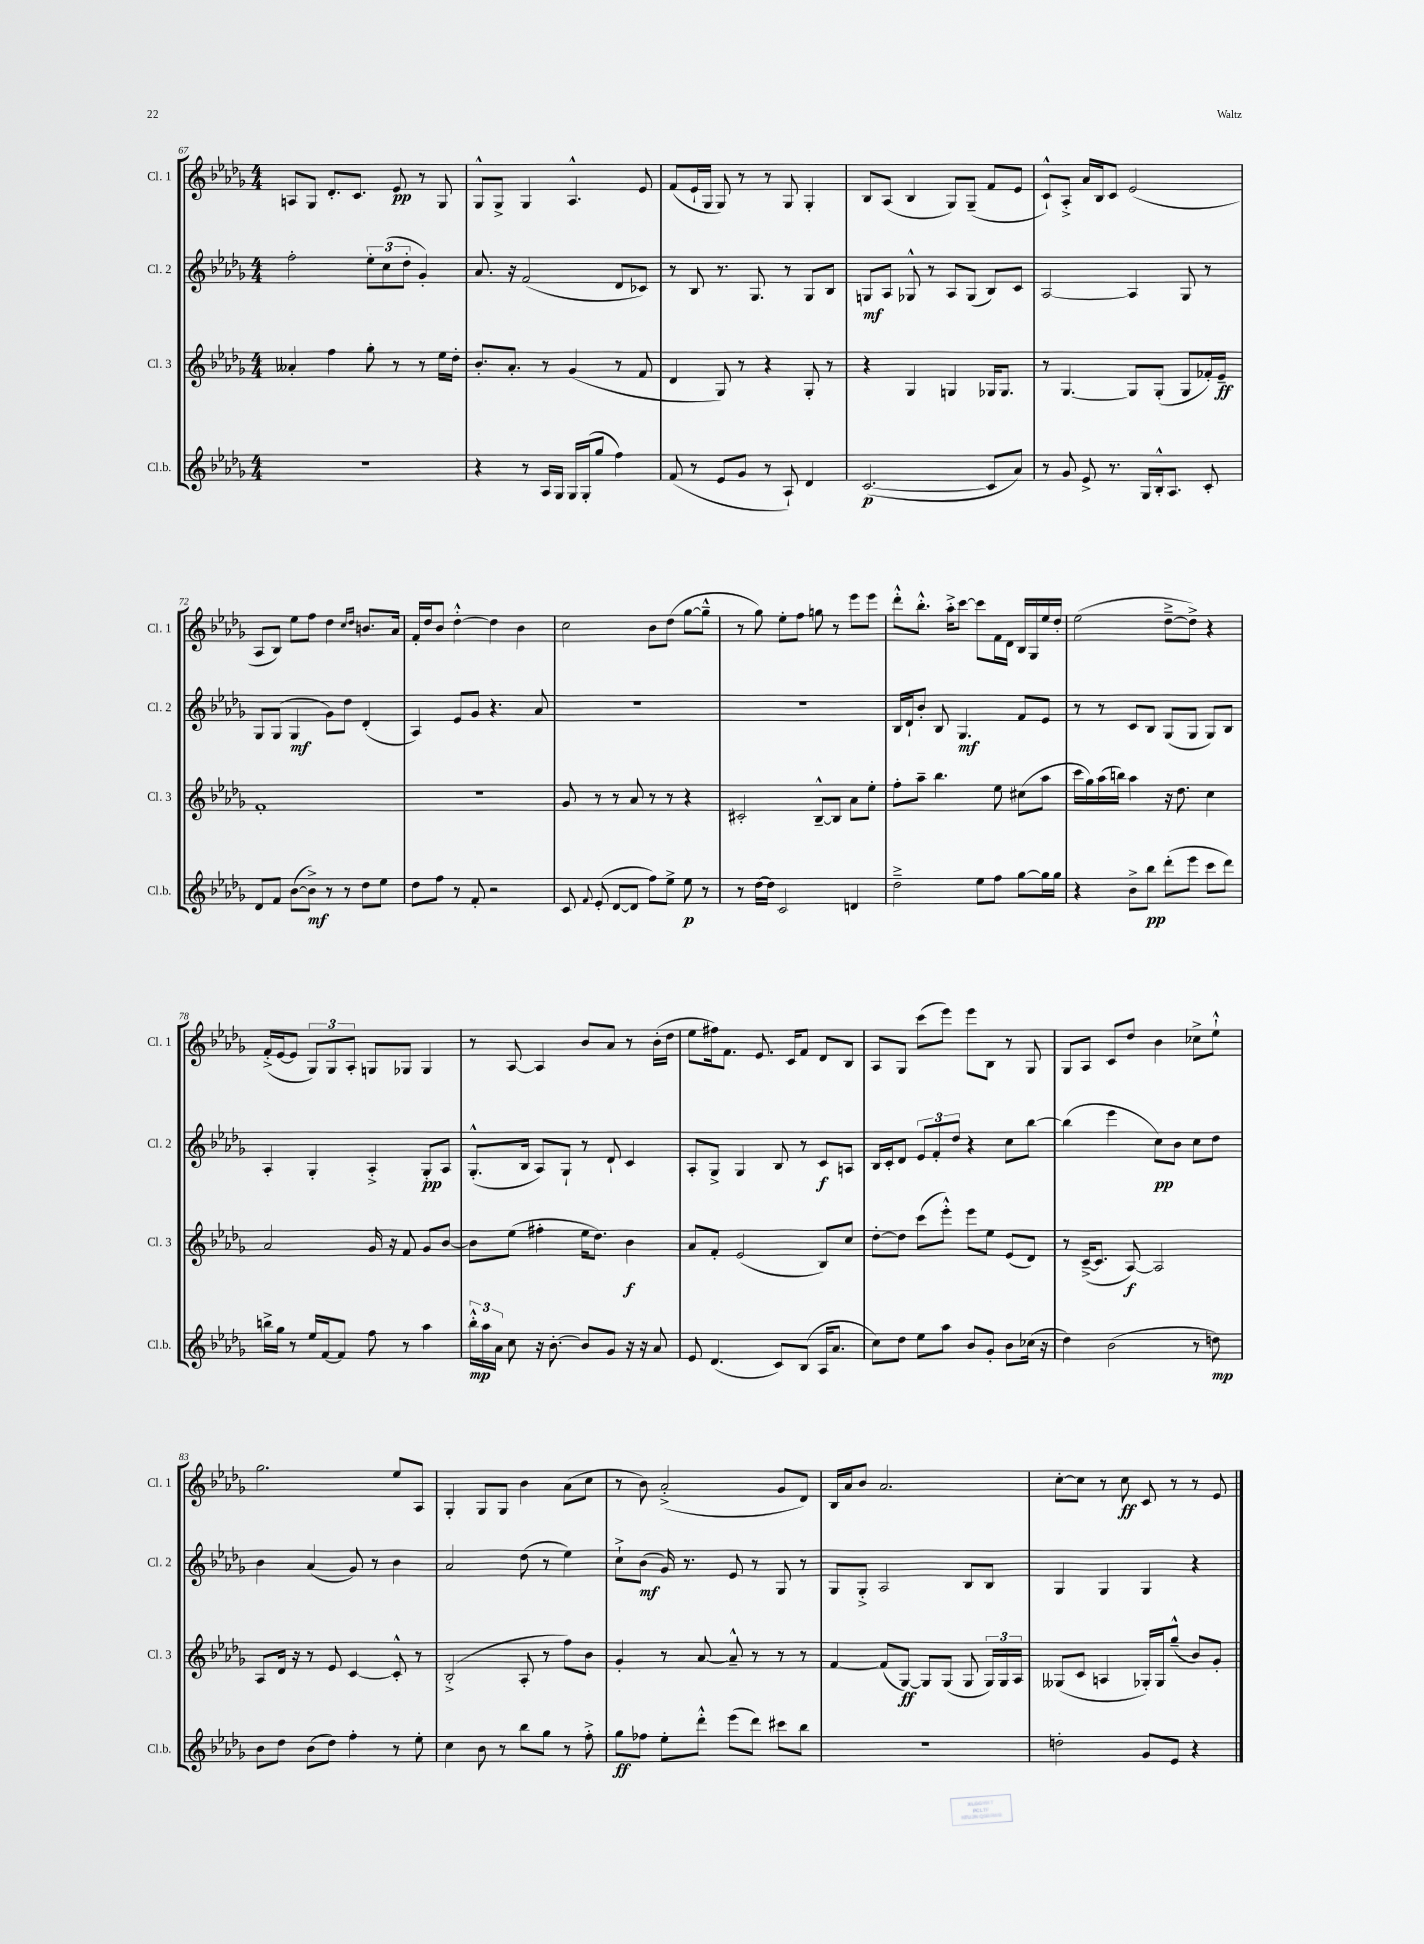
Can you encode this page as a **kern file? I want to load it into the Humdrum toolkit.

**kern	**kern	**kern	**kern
*staff4	*staff3	*staff2	*staff1
*clefG2	*clefG2	*clefG2	*clefG2
*k[b-e-a-d-g-]	*k[b-e-a-d-g-]	*k[b-e-a-d-g-]	*k[b-e-a-d-g-]
*M4/4	*M4/4	*M4/4	*M4/4
1r	4a--'/	2ff'\	8A/L
.	.	.	8G-/J
.	4ff\	.	8.d-'/L
.	.	.	8.c/J
.	8gg-'\	12ee-'\L	.
.	.	(12cc\	.
.	8r	.	8e-/
.	.	12dd-'\J	.
.	8r	4g-'/)	8r
.	16ee-\LL	.	8G-/
.	16dd-'\JJ	.	.
=	=	=	=
4r	8.b-'/L	8.a-/	8G-^^/L
.	.	.	8G-^/J
.	8.a-'/J	16r	.
8r	.	(2f/	4G-/
16A-/LL	8r	.	.
16G-/JJ	.	.	.
16G-/LL	(4g-/	.	4.A-^^/
(16G-'/J	.	.	.
8gg-/J	.	.	.
4ff\)	8r	8d-/L	.
.	8f/	8c-/J)	8e-/
=	=	=	=
(8f/	4d-/	8r	(8f/L
8r	.	8B-/	16e-`/L
.	.	.	16G-/JJ
8e-/L	8G-/)	8.r	8G-/)
8g-/J	8r	.	8r
.	.	8.G-/	.
8r	4r	.	8r
8A-`/)	.	8r	8G-/
4d-/	8G-'/	8G-/L	4G-'/
.	8r	8B-/J	.
=	=	=	=
([2.c/	4r	8G/L	8B-/L
.	.	8A-/J	(8A-/J
.	4G-/	8G-^^/	4B-/
.	.	8r	.
.	4G/	8A-/L	8G-/L)
.	.	(8G-/J	(8G-~/J
8c/]L	16G-/LK	8B-/L)	8f/L
.	8.G-/J	.	.
8a-/J)	.	8c/J	8e-/J
=	=	=	=
8r	8r	[2A-/	8c`^^/L)
8g-/	[4.G-/	.	8A-'^/J
8e-^/	.	.	16a-/LL
.	.	.	16B-/J
8.r	.	.	8c/J
.	8G-/]L	4A-/]	(2e-/
16G-/LL	.	.	.
16B-'^^/J	(8G-'/J	.	.
8.A-/J	.	.	.
.	8G-/L	8G-/	.
8c'/	16f-'/L)	8r	.
.	16e-~/JJ	.	.
=	=	=	=
8d-/L	1f'	8G-/L	8A-/L
8f/J	.	(8G-/J	8B-/J)
([8b-\L	.	4G-/	8ee-\L
8b-^\]J)	.	.	8ff\J
8r	.	8g-\L)	4dd-\
8r	.	8dd-\J	.
.	.	.	16qqcc/LL
.	.	.	16qqdd-/JJ
8dd-\L	.	(4d-'/	8.b/L
8ee-\J	.	.	.
.	.	.	16a-/Jk
=	=	=	=
8dd-\L	1r	4A-/)	16f'/LL
.	.	.	16dd-/J
8ff\J	.	.	8b-/J
8r	.	8e-/L	[4dd-'^^\
8f'/	.	8g-/J	.
2r	.	4.r	4dd-\]
.	.	.	4b-\
.	.	8a-/	.
=	=	=	=
8c/	8g-/	1r	2cc\
8qqf/	.	.	.
(8e-'/	8r	.	.
[8d-/L	8r	.	.
8d-/]J	8a-/	.	.
8ff\L)	8r	.	8b-\L
8ee-^\J	8r	.	(8dd-\J
8ee-\	4r	.	[8gg-\L
8r	.	.	8gg-~^^\]J
=	=	=	=
8r	2c#'/	1r	8r
[16dd-\LL	.	.	8gg-\)
16dd-\]JJ	.	.	.
2c/	.	.	8ee-'\L
.	.	.	8ff\J
.	[8B-~^^/L	.	8gg\
.	8B-/]J	.	8r
4d/	8a-\L	.	8eee-\L
.	8ee-'\J	.	8eee-\J
=	=	=	=
2dd-~^\	8ff'\L	16B-/LL	8ddd-'^^\L
.	.	16d-`/J	.
.	8aa-~\J	8b-'/J	8.bb-'^^\J
.	4.bb-\	8B-/	.
.	.	.	16aa-'^\LK
.	.	4.G-/	[8ccc\J
8ee-\L	.	.	8ccc\]L
8ff\J	8ee-\	.	16f\L
.	.	.	16d-\JJ
[8gg-\L	(8cc#\L	8f/L	16B-/LL
.	.	.	16G-/
16gg-\]L	8aa-\J	8e-/J	16ee-/
16gg-\JJ	.	.	16dd-'/JJ
=	=	=	=
4r	16ccc\LL	8r	(2ee-\
.	16gg-\)	.	.
.	(16aa-\	8r	.
.	16bb\JJ)	.	.
8b-^\L	4aa-\	8c/L	.
8bb-\J	.	8B-/J	.
(8ddd-'\L	16r	(8G-/L	[8dd-~^\L
.	8.dd-\	.	.
8eee-\J	.	8G-/J	8dd-^\]J)
8ccc\L	4cc\	8G-/L)	4r
8ddd-\J)	.	8B-/J	.
=	=	=	=
16bb^\LL	2a-/	4A-'/	(16f'^/LL
16gg-\JJ	.	.	[16e-/J
8r	.	.	8e-/]J
16ee-/LL	.	4G-'/	12G-/L)
[16f/J	.	.	.
.	.	.	12G-/
8f/]J	.	.	.
.	.	.	12A-'/J
8ff\	16g-/	4A-'^/	8G/L
.	16r	.	.
8r	8f/	.	8G-/J
4aa-\	8g-/L	8G-'/L	4G-/
.	[8b-/J	8A-/J	.
=	=	=	=
24bb-'^^\LL	8b-\]L	(8.G-'^^/L	8r
24aa-\	.	.	.
24a-\JJ	.	.	.
8cc\	(8ee-\J	.	[8A-/
.	.	16B-/Jk	.
16r	4ff#'\	8A-/L)	4A-/]
[8.b-'\	.	.	.
.	.	8G-`/J	.
8b-/]L	16ee-\LK	8r	8b-/L
.	8.dd-\J)	.	.
8g-/J	.	8d-`/	8a-/J
16r	4b-\	4c/	8r
16r	.	.	.
8a-/	.	.	(16b-'\LL
.	.	.	16dd-\JJ
=	=	=	=
8e-/	8a-/L	8A-'/L	8ee-\L
(4.d-/	8f'/J	8G-^/J	16ff#\k)
.	.	.	8.f\J
.	(2e-/	4G-/	.
.	.	.	8.e-/
8c/L)	.	8B-/	.
.	.	.	16c/LK
(8B-/J	.	8r	8f/J
16A-/LK	8B-/L)	8c/L	8d-/L
8.a-/J	.	.	.
.	8cc/J	8A/J	8B-/J
=	=	=	=
8cc\L)	[8dd-'\L	16B-/LL	8A-/L
.	.	16c'/J	.
8dd-\J	8dd-\]J	8d-/J	8G-/J
8ee-\L	(8ccc\L	12e-/L	(8ccc\L
.	.	12f'/	.
8aa-\J	8eee-'^^\J)	.	8eee-\J)
.	.	12dd-/J	.
8b-/L	8eee-\L	4r	8eee-\L
8g-'/J	8ee-\J	.	8B-\J
8b-\L	(8e-/L	8cc\L	8r
(16cc-\Jk	8d-/J)	[8bb-\J	8G-/
16r	.	.	.
=	=	=	=
4dd-\)	8r	(4bb-\]	8G-/L
.	([16c~^/LK	.	8A-/J
.	8.c/]J	.	.
(2b-\	.	4eee-\	8c/L
.	[8A-/)	.	8dd-/J
.	2A-/]	8cc\L)	4b-\
.	.	8b-\J	.
8r	.	8cc\L	8cc-^\L
8dd\)	.	8dd-\J	8ee-`^^\J
=	=	=	=
8b-\L	8A-/L	4b-\	2.gg-\
8dd-\J	16d-/Jk	.	.
.	16r	.	.
(8b-\L	8r	(4a-/	.
8dd-\J)	8e-/	.	.
4ff'\	[4c/	8g-/)	.
.	.	8r	.
8r	8c'^^/]	4b-\	8ee-/L
8ee-'\	8r	.	8A-/J
=	=	=	=
4cc\	(2B-'^/	2a-/	4G-'/
8b-\	.	.	8G-/L
8r	.	.	8G-/J
8bb-\L	8A-'/	(8dd-\	4b-\
8gg-\J	8r	8r	.
8r	8ff\L)	4ee-\)	(8a-\L
8ff'^\	8b-\J	.	8cc\J
=	=	=	=
8gg-\L	4g-'/	8cc`^\L	8r
8ff-\J	.	(8b-\J	8b-\)
8ee-'\L	8r	16g-/)	(2a-'^/
.	.	8.r	.
8ddd-'^^\J	[8a-/	.	.
(8eee-\L	8a-~^^/]	8e-/	.
8ddd-\J)	8r	8r	.
8ccc#\L	8r	8G-/	8g-/L
8bb-\J	8r	8r	8d-/J)
=	=	=	=
1r	[4f/	8G-/L	16B-/LL
.	.	.	16a-/J
.	.	8G-'^/J	8b-/J
.	(8f/]L	2A-/	2.a-/
.	[8G-/J)	.	.
.	8G-/]L	.	.
.	(8G-/J	.	.
.	8G-/	8B-/L	.
.	24G-/LL)	8B-/J	.
.	24G-/	.	.
.	24A-/JJ	.	.
=	=	=	=
2dd'\	(8G--/L	4G-/	[8cc'\L
.	8c/J	.	8cc\]J
.	4A/	4G-/	8r
.	.	.	8cc\
8g-/L	16G-'/LL)	4G-/	8c/
.	16G-/J	.	.
8e-/J	(8gg-~^^/J	.	8r
4r	8b-/L)	4r	8r
.	8g-'/J	.	8e-/
==	==	==	==
*-	*-	*-	*-
